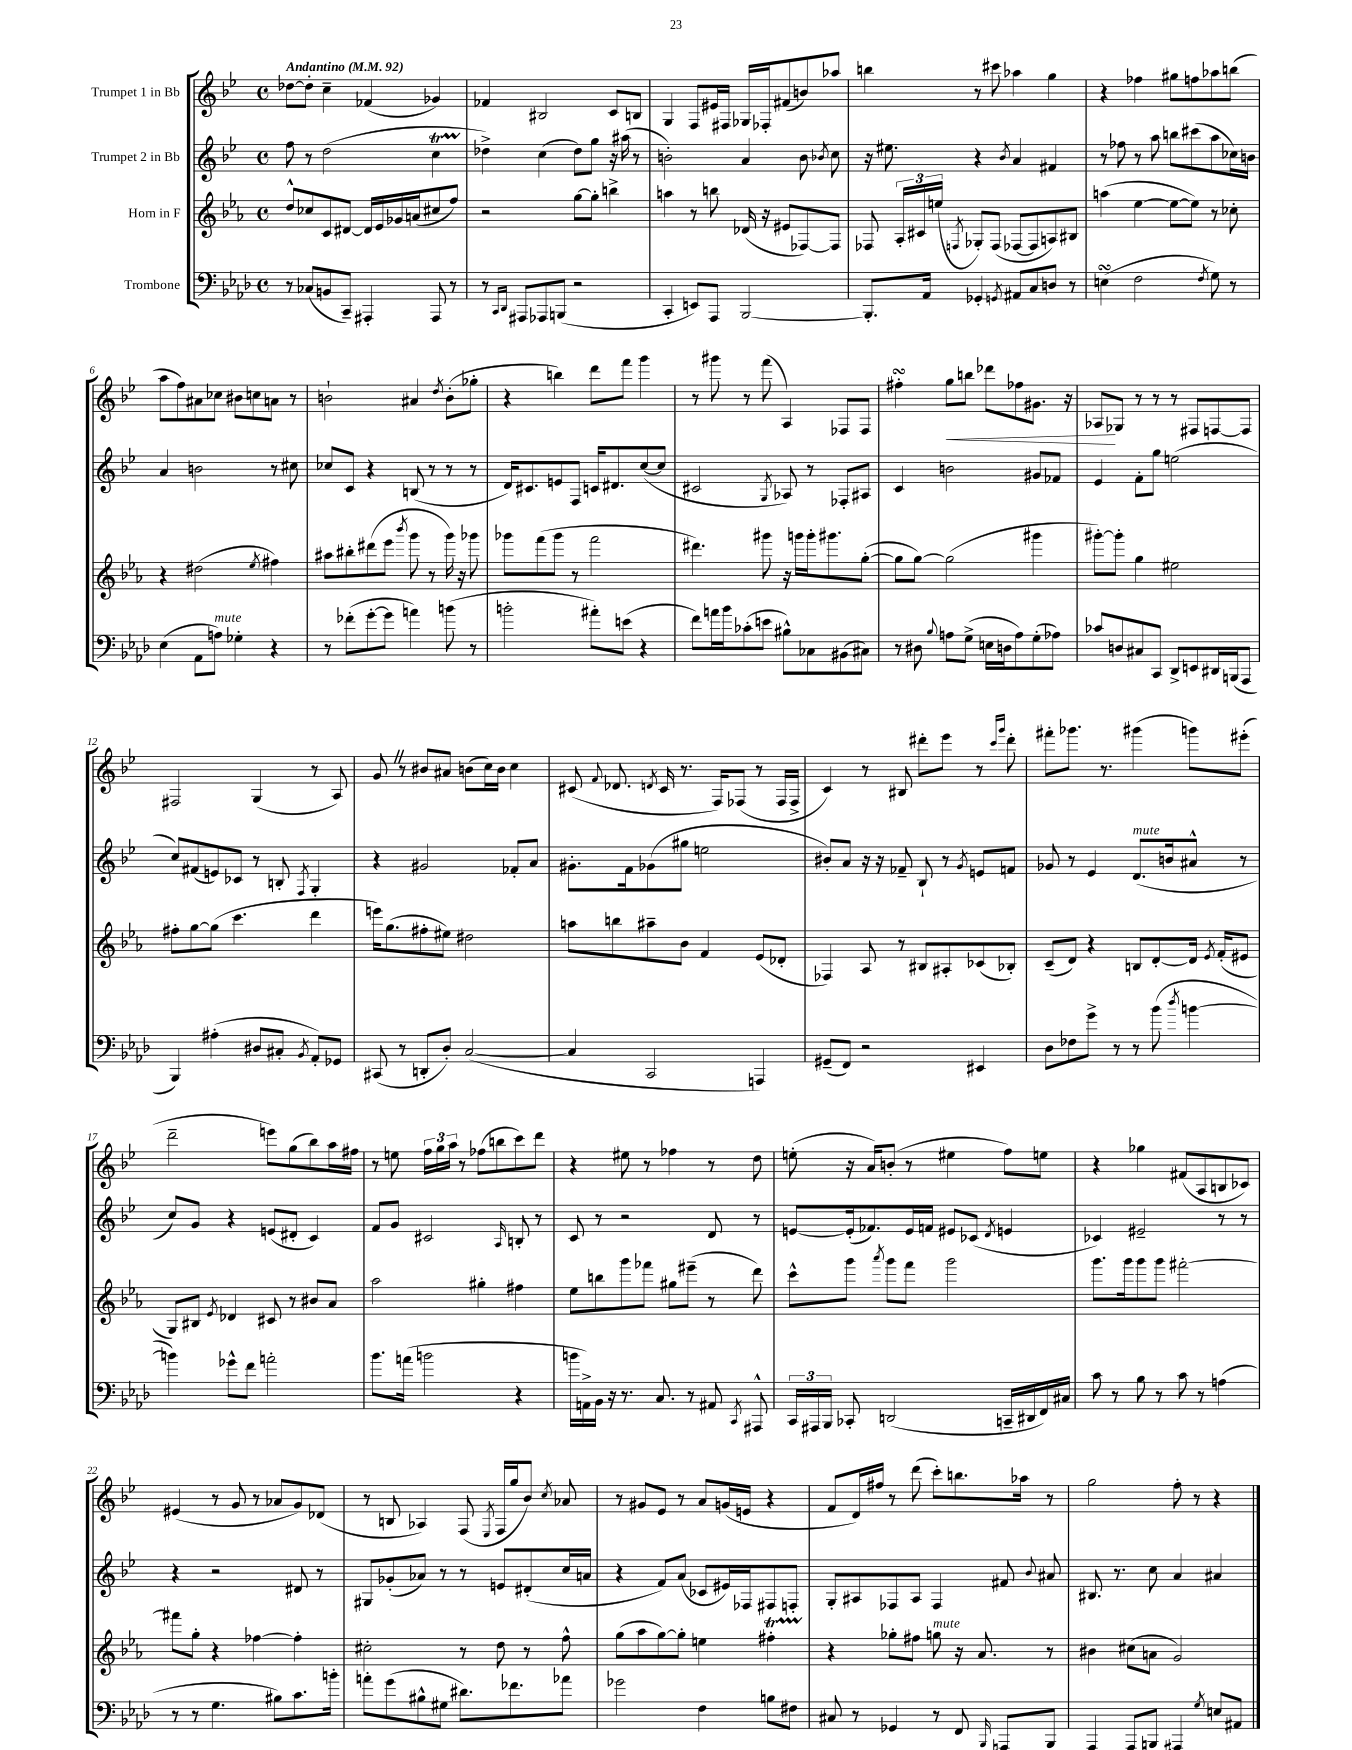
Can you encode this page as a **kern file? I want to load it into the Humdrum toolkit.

**kern	**kern	**kern	**kern
*staff4	*staff3	*staff2	*staff1
*clefF4	*clefG2	*clefG2	*clefG2
*k[b-e-a-d-]	*k[b-e-a-]	*k[b-e-]	*k[b-e-]
*M4/4	*M4/4	*M4/4	*M4/4
*met(c)	*met(c)	*met(c)	*met(c)
*MM92	*MM92	*MM92	*MM92
8r	8dd^^/L	8ff\	[8dd-\L
(8C-/L	8cc-/	8r	8dd-'\]J
8BB/	8c/	(2dd\	4cc~\
8CC~/J)	[8d#/J	.	.
4AAA#'/	16d#/]LL	.	(4f-/
.	16e-/	.	.
.	16g-/	.	.
.	(16a/J	.	.
8AAA#/	8cc#/	4cc\	4g-/)
8r	8ff/J)	.	.
=	=	=	=
8r	2r	4dd-^\)	4f-/
16qqCC/LL	.	.	.
16qqDD-/JJ	.	.	.
8AAA#/L	.	.	.
8AAA-/	.	(4cc\	2B#/
(8BBB/J	.	.	.
2r	[8gg\L	8dd-\L)	.
.	8gg'\]J	8gg\J	.
.	4bb^\	16r	8c/L
.	.	(16aa#\	.
.	.	8r	8B/J
=	=	=	=
4CC'/	4aa\	2b'\)	4G/
8EE/L)	8r	.	8F/L
8AAA-/J	8bb\	.	16e#/L
.	.	.	16F#/JJ
[2BBB-/	(16d-/	4a/	16G-/LL
.	16r	.	16F-'/J
.	8e#/L	.	(8f#/
.	[8F-/)	8b\	8b/)
.	.	8qb-/	.
.	8F-/]J	8cc\	8aa-/J
=	=	=	=
8.BBB-'/]L	8F-/	16r	4bb\
.	.	8.ee#\	.
.	24A-'/LL	.	.
.	24c#/	.	.
16AA-/Jk	.	.	.
.	(24ee/JJ	.	.
.	8qF/	.	.
4GG-'/	8G-'/L)	4r	8r
.	(8F/J	.	8ccc#\
8qGG/	.	8qb-/	.
8AA#/L	[8F-/L	4a/	4aa-\
8C/	8F-/]	.	.
8D/J	8A/)	4f#/	4gg\
8r	8B#/J	.	.
=	=	=	=
(4E\	(4aa\	8r	4r
.	.	8ff-\	.
2F\	[4ee-\	8r	4ff-\
.	.	8aa\	.
.	8ee-\_L	8bb\L	8gg#\L
.	8ee-\]J)	(8ccc#\	8ff\
8qF/	.	.	.
8G\)	8r	8aa\	8aa-\
8r	8cc-'\	16cc-\L)	(8bb\J
.	.	16b\JJ	.
=	=	=	=
(4E-\	4r	4a/	8aa\L
.	.	.	8ff\)
8AA-\L	(2dd#\	2b\	8a#\
8A\J)	.	.	8cc-\J
4G-'\	.	.	8b#\L
.	.	.	8cc\
.	8qee-/	.	.
4r	4ff#\)	8r	8a\J
.	.	8cc#\	8r
=	=	=	=
8r	8aa#\L	8cc-/L	2b`\
(8f-'\L	8bb#'\	8c/J	.
[8g'\	(8ddd#\	4r	.
8g\]J	8eee-\J	.	.
.	8qbbb-/	.	.
4a\)	8ggg\	(8B/	4a#/
.	8r	8r	.
.	.	.	8qdd/
(8b\	16ggg\)	8r	(8b'\L
.	16r	.	.
8r	8ggg-\	8r	8gg-'\J
=	=	=	=
2b'\	8ggg-\L	16d/LK)	4r
.	.	8.c#/	.
.	(8fff\	.	.
.	8ggg-\J	8e/	4bb\)
.	8r	8F/J	.
8a#'\L)	2fff\	16c/LK	8ddd\L
.	.	8.d#/	.
(8e\J	.	.	8fff\J
4r	.	([8cc/	4ggg\
.	.	8cc/]J	.
=	=	=	=
8f\L)	4.ddd#\)	2c#/	8r
16a\L	.	.	8ggg#\
16b-\J	.	.	.
(8c-'\	.	.	8r
8e\J	8ggg#\	.	(8fff\
.	.	8qG/	.
8B#^^\L)	16r	8A-/)	4A/)
.	16ggg\LL	.	.
8C-\	16ggg'\J	8r	.
.	8.ggg#\	.	.
(8BB#\	.	8F-'/L	8F-/L
8C#\J)	([8gg'\J	8A#/J	8F-/J
=	=	=	=
8r	8gg\]L	4c/	4ff#'\
8D#\	[8gg\J)	.	.
8qqB-/	.	.	.
8A\L	(2gg\]	2b\	8gg\L
(8G^\J	.	.	8bb\J
16E\LL	.	.	8ddd-\L
16D\J	.	.	.
8A\)	.	.	8ff-\
(8G'\	4ggg#\	8g#/L	8.g#\J
8A-\J)	.	8f-/J	.
.	.	.	16r
=	=	=	=
8c-/L	[8ggg#'\L)	4e-/	8A-/L
8D/	8ggg#'\]J	.	8G-/J
8C#/	4gg\	8f'\L	8r
8CC/J	.	8gg\J	8r
8DD-^/L	2ee#\	(2ee\	8r
8EE/	.	.	8F#/L
16DD#/L	.	.	[8F/
(16BBB/J	.	.	.
8AAA-/J	.	.	8F/]J
=	=	=	=
4BBB-/)	8ff#'\L	8cc/L)	2F#/
.	[8gg\	(8f#/	.
(4A#'\	(8gg\]J	8e/)	.
.	4.ccc\	8c-/J	.
8D#/L	.	8r	(4G/
8C#'/J	.	8B'/	.
8qBB-/	.	8qF/	.
8AA-'/L)	4ddd\	4G'/	8r
8GG-/J	.	.	8A/)
=	=	=	=
(8CC#/	16eee\LK)	4r	8g/
.	(8.gg\	.	.
8r	.	.	8r
8DD'/L	8ff#'\	2g#/	8b#/L
8D-'/J)	8ee#\J)	.	8a#/J
([2C/	2dd#\	.	(8b\L
.	.	.	16cc\L)
.	.	.	16b\JJ
.	.	8f-'/L	4cc\
.	.	8a/J	.
=	=	=	=
4C/]	8aa\L	8.g#'\L	(8c#/
.	.	.	8qqf/
.	8bb\	.	8.d-/
.	.	16f\k	.
2CC/	8aa#~\	(8g-\	.
.	.	.	8qd/
.	.	.	16c#/
.	8b-\J	8gg#\J	8.r
.	4f/	2ee\	.
.	.	.	16F/LK)
.	.	.	(8F-/J
4AAA/)	(8e-/L	.	8r
.	8d-'/J	.	16F-/LL
.	.	.	16F-^/JJ
=	=	=	=
(8GG#~/L	4F-/)	8b#'/L)	4c/)
8FF/J)	.	8a/J	.
2r	8A-/	16r	8r
.	.	16r	.
.	8r	8f-~/	8B#/
.	8B#/L	8B-`/	8ddd#'\L
.	8A#'/	8r	8eee-\J
.	.	8qg/	.
4EE#/	(8c-/	8e/L	8r
.	.	.	16qqccc/LL
.	.	.	16qqggg/JJ
.	8B-'/J)	8f/J	8ddd#'\
=	=	=	=
8D-\L	(8c~/L	8g-/	8fff#'\L
8F-\	8d/J)	8r	8.ggg-\J
8g^\J	4r	4e-/	.
.	.	.	8.r
8r	.	.	.
8r	8B/L	(8.d/L	(4ggg#\
(8b-\	[8d'/	.	.
.	.	16b/k	.
8qdd-/	.	.	.
[4b\	16d/]Jk	8a#^^/J	8ggg\L)
.	8qe-/	.	.
.	(16f'/LK	.	.
.	8e#/J	8r	(8eee#'\J
=	=	=	=
4b\])	8G/L)	8cc/L)	2ddd~\
.	8B#/J	8g/J	.
.	8qe-/	.	.
8g-^^\L	4d-/	4r	.
8f\J	.	.	.
2a'\	8c#/	(8e/L	8eee\L)
.	8r	8d#'/J	(8gg\
.	8b#/L	4c/)	8bb-\)
.	8a-/J	.	16aa\L
.	.	.	16ff#\JJ
=	=	=	=
8.b-\L	2aa-\	8f/L	8r
.	.	8g/J	8ee\
(16a\Jk	.	.	.
2b\	.	2c#/	24ff\LL
.	.	.	24gg\
.	.	.	24aa\JJ
.	.	.	8r
.	4gg#'\	.	(8ff-\L
.	.	.	8bb\
.	.	16qqA/	.
4r	4ff#\	8B'/	8ccc\)
.	.	8r	8ddd\J
=	=	=	=
16b\LL	8ee-\L	8c/	4r
16AA^\)	.	.	.
16BB-\JJ	8bb\	8r	.
16r	.	.	.
8.r	8ggg\	2r	8ee#\
.	8fff-\J	.	8r
8.C/	.	.	.
.	8gg#\L	.	4ff-\
8r	(8eee#~\J	.	.
8AA#/	8r	8d/	8r
8qCC/	.	.	.
8AAA#^^/	8ddd\)	8r	8dd\
=	=	=	=
24CC/LL	8ccc^^\L	[8e/L	(8ee'\
24AAA#/	.	.	.
24BBB-/JJ	.	.	.
8CC-'/	8ggg\J	(16e'/]k	16r
.	.	8.f-/)	16a/LK)
.	8qaaa-/	.	.
(2DD/	8ggg\L	.	(8b'/J
.	8fff\J	16e/L	8r
.	.	16f/JJ	.
.	2ggg\	8e#/L	4ee#\
.	.	(8c-/J	.
.	.	8qd/	.
16CC~/LL	.	4e/	8ff\L)
16DD#/	.	.	.
16FF/)	.	.	8ee\J
16C#/JJ	.	.	.
=	=	=	=
8c\	8.ggg\L	4c-/)	4r
8r	.	.	.
.	16ggg\k	.	.
8B-\	8ggg\	2e#~/	4gg-\
8r	8ggg\J	.	.
8c\	[2fff#'\	.	(8f#/L
8r	.	.	8A/
(4A\	.	8r	8B/
.	.	8r	8c-/J)
=	=	=	=
8r	8fff#\]L	4r	(4e#/
8r	8gg'\J	.	.
4.G\	4r	2r	8r
.	.	.	8g/
.	[4ff-\	.	8r
8B#\L)	.	.	8a-/L
8.c\	4ff-'\]	8d#/	8g/)
.	.	8r	(8d-/J
16b'\Jk	.	.	.
=	=	=	=
8a'\L	2cc#'\	8G#/L	8r
(8g\	.	(8g-'/	8B/
8B#^^\	.	8a-/J)	4A-/)
8G#\J	.	8r	.
8.d#\L)	8r	8r	(8F/
.	.	.	8qE-/
.	8dd\	8e/L	16F/LL
8.f-\	.	.	16gg/J
.	8r	(8d#'/	8b-/J)
.	.	.	8qcc/
8a-\J	8ff^^\	16cc/L	8a-/
.	.	16a/JJ	.
=	=	=	=
2g-\	(8gg\L	4r	8r
.	8aa-\	.	8g#/L
.	[8gg\)	8f/L)	8e-/J
.	8gg'\]J	(8a/J	8r
4F\	4ee\	8c-/L	8a/L
.	.	16e#/L)	(16g/L
.	.	16F-/J	16e/JJ
8B\L	4ff#'\	8F#/	4r
8F#\J	.	8F'/J	.
=	=	=	=
8C#/	4r	8G'/L	8f/L
8r	.	8A#/	16d/L)
.	.	.	16ff#/JJ
4GG-/	8gg-'\L	8F-/	8r
.	8ff#\J	8A#/J	(8ddd\
8r	8gg\	4F-/	8ccc'\L)
8FF/	16r	.	8.bb\
.	8.a-/	.	.
16qqBBB-/	.	.	.
8AAA'/L	.	8f#/	.
.	.	.	16aa-\Jk
.	.	8qqb-/	.
8BBB-/J	8r	8a#/	8r
=	=	=	=
(4AAA-/	4b#\	8.B#/	2gg\
.	.	8.r	.
8AAA-/L)	(8cc#\L	.	.
8BBB/J	8a\J	8cc\	.
4AAA#/	2g/)	4a/	8ff'\
.	.	.	8r
8qG/	.	.	.
8E/L	.	4a#/	4r
8AA#/J	.	.	.
==	==	==	==
*-	*-	*-	*-
